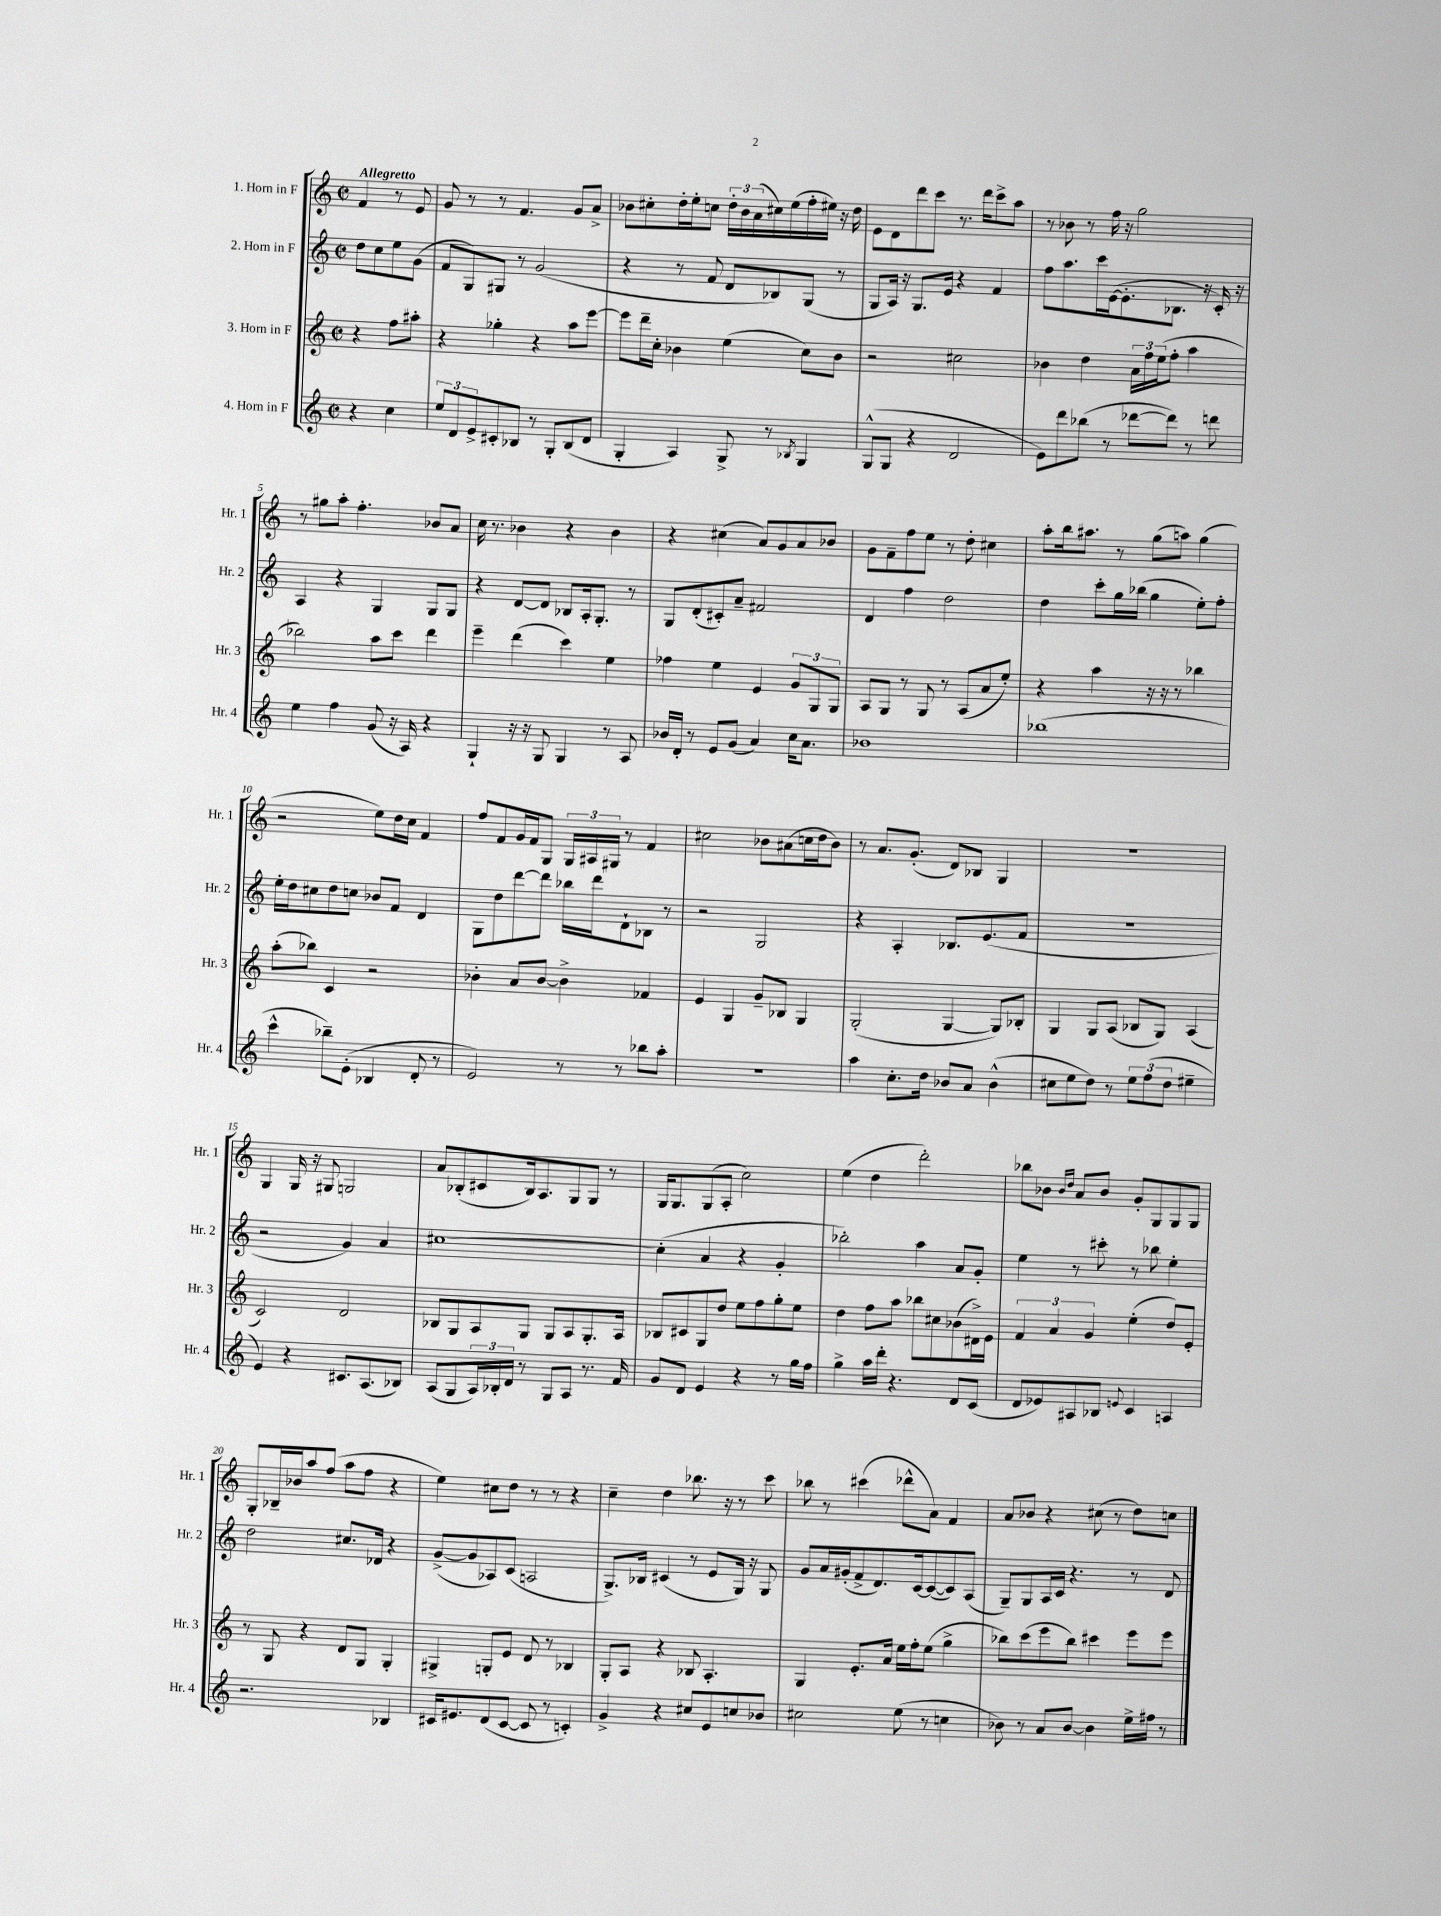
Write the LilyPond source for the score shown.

<<
\new StaffGroup <<
\new Staff = "s0" \with { instrumentName = "1. Horn in F" shortInstrumentName = "Hr. 1" } {
    \clef treble \key c \major \defaultTimeSignature \time 2/2 \partial 2 \tempo "Allegretto"
    f'4 r8 e'8 |
    g'8 r8 r8 f'4. g'8 a'8-> |
    bes'8 cis''8-. d''16-. e''16-. c''8 \tuplet 3/2 { d''16-. bes'16 a'16( } cis''16) e''16( f''16-. eis''16) r16 d''16 |
    e'8 d'8 d'''8 c'''8 r8. d'''16 c'''8-> a''8 |
    r8 bes'8 r8 f''16 r16 g''2 |
    r8 gis''8 a''8-. f''4.-. bes'8 a'8 |
    c''16 r8. bes'4 r4 bes'4 |
    r4 cis''4( a'8) g'8 a'8 bes'8 |
    g'8 f'8-- f''8 e''8 r8 d''8-. cis''4 |
    a''8-. b''16 ais''8. r8 g''8( a''8) g''4( |
    r2 e''8) d''16 c''16 f'4 |
    f''8 f'8 g'16 f'16 g8 \tuplet 3/2 { g16 ais16 gis16 } r8 f'4 |
    cis''2 bes'8 ais'8( c''16 d''16 bes'8) |
    r8 a'8. g'8.-.( d'8) bes8 g4 |
    R1 |
    g4 g16 r16 gis8 g2 |
    a'8 bes8-.( cis'8 bes16) a8. g8 g8 r8 |
    g16 g8. g8( a8-. c''2) |
    e''4( d''4 d'''2-.) |
    bes''8 bes'8 \grace { bes'16 d''16 } a'8 bes'8 g'8-. g8 g8 g8 |
    g8-. bes16-- bes'16 a''8 f''8( a''8 f''8 r4 |
    e''4) cis''8 d''8 r8 r8 r4 |
    c''4-- d''4 bes''8. r16 r8 c'''8 |
    bes''8 r8 cis'''4( des'''8-^ a'8) f'4 |
    a'8 bes'8 r4 cis''8( r8 d''8) c''8 \bar "|." |
}
\new Staff = "s1" \with { instrumentName = "2. Horn in F" shortInstrumentName = "Hr. 2" } {
    \clef treble \key c \major \defaultTimeSignature \time 2/2 \partial 2
    d''8 c''8 e''8 g'8( |
    f'8 g8) gis8 r8 g'2( |
    r4 r8 f'8 d'8 bes8) g8( r8 |
    g8 a16) r16 g8. e'16 r4 f'4 |
    f''8 a''8. c'''16 e'16~( e'8.-. bes8. r16 c'16-.) r16 |
    a4 r4 g4 g8 g8 |
    r4 d'8~ d'8 bes8 a16-. g8.-. r8 |
    g8 d'8-.( cis'8-.) a'8-- fis'2 |
    d'4 f''4 d''2 |
    d''4 c'''8-. g''16 bes''16( g''4 e''8-.) f''8-. |
    e''16-. d''16 cis''8 d''8 c''8 bes'8 f'8 d'4 |
    g8 d''8 d'''8~ d'''8 bes''16 d'''16 d'8-! bes8 r8 |
    r2 g2 |
    r4 a4-. bes8. e'8.( f'8 |
    r1 |
    r2 g'4) a'4 |
    cis''1~ |
    cis''4-.( a'4 r4 g'4-. |
    bes''2-.) a''4 a'8 g'8-. |
    e''4 r8 cis'''8-. r8 bes''8 e''4-. |
    d''2 cis''8. des'16 r4 |
    g'8~->( g'8 aes8) c'8( a2 |
    g8.->) bes16 cis'4( r8 e'8 g16) r16 g8 |
    g'8 a'16 gis'16-.( f'8-> d'8.) c'16~ c'8~( c'8) a8( |
    g8--) g8 a16 c'16 r4. r8 d'8 \bar "|." |
}
\new Staff = "s2" \with { instrumentName = "3. Horn in F" shortInstrumentName = "Hr. 3" } {
    \clef treble \key c \major \defaultTimeSignature \time 2/2 \partial 2
    r4 f''8 ais''8-. |
    r4 ges''4-. r4 a''8 e'''8~ |
    e'''8 d'''16-- c''16-. bes'4 e''4( c''8) bes'8 |
    r2 cis''2 |
    bes'4 d''4 \tuplet 3/2 { a'16 f''16 e''16( } f''8-. a''4 |
    bes''2) a''8 c'''8 d'''4 |
    e'''4-- d'''4( c'''4) e''4 |
    fes''4 e''4 e'4 \tuplet 3/2 { g'8 g8 g8 } |
    a8 g8 r8 g8 r8 a8( a'8 e''8-.) |
    r4 a''4 r16 r16 r8 bes''4 |
    a''8-.( bes''8) c'4 r2 |
    bes'4-. a'8 bes'8~ bes'4-> fes'4 |
    e'4 g4 g'8-- bes8 g4 |
    g2-.( g4~ g8) bes8-. |
    g4 g8 a8( bes8 g8) a4( |
    c'2) d'2 |
    bes8 g8 a8 g8 g8 a8 g8.-. a16 |
    bes8 cis'8 g8 d''8 e''8 f''8 g''8-. e''8 |
    d''4 f''8 a''8 bes''8 cis''8 bes'8( dis'16->) e'16 |
    \tuplet 3/2 { f'4 a'4 g'4 } e''4-.( d''8) e'8-. |
    r8 g8 r4 d'8 g8 g4-. |
    gis4-> g8-. e'8 d'8 r8 bes4 |
    g8-. a8 r4 bes8 a4.-. |
    g4 e'8.-. a'16 e''16 f''16-. e''8( g''4-> |
    bes''8) c'''8( e'''8 bes''8) cis'''4 e'''8 e'''8 \bar "|." |
}
\new Staff = "s3" \with { instrumentName = "4. Horn in F" shortInstrumentName = "Hr. 4" } {
    \clef treble \key c \major \defaultTimeSignature \time 2/2 \partial 2
    r4 c''4 |
    \tuplet 3/2 { e''8 d'8 e'8-> } cis'8-. bes8 r8 g8-. bes8( d'8 |
    g4-. a4) g8-> r8 \acciaccatura { bes8 } g4 |
    g8-^( g8 r4 d'2 |
    e'8) d'''8 bes''8( r8 des'''8~ des'''8) r8 d'''8 |
    e''4 f''4 g'8( r16 a16) r4 |
    g4-! r16 r16 g8 g4 r8 a8 |
    bes'16 d'16-. r8 e'8 g'8( a'4) c''16 a'8. |
    bes'1 |
    bes''1( |
    c'''4-^ bes''8--) e'8-.( bes4 d'8-. r8 |
    e'2) r8 r8 bes''8 a''8-. |
    R1 |
    a''4 c''8.-. d''16 bes'8 a'8 bes'4-^( |
    cis''8 e''8 d''8) r8 \tuplet 3/2 { e''8 f''8( d''8 } eis''4-- |
    e'4) r4 cis'8. a8.( bes8) |
    a8( g8 \tuplet 3/2 { a16) bes16-. d'16 } r8 g8 a8 r8. f'16 |
    g'8 d'8 e'4 r4 r8 g''16 f''16 |
    g''4-> a''16 d'''16-. r4. d'8 c'8( |
    d'8 ees'8) ais8 bes8 \appoggiatura { e'8 } c'4 a4 |
    r2. bes4 |
    cis'16 eis'8. d'8( cis'8~ cis'8 r8 c'4-.) |
    g'4-> r4 cis''8 e'8 c''8 bes'8 |
    cis''2 e''8( r8 c''4 |
    bes'8) r8 a'8 bes'8~ bes'4 e''16-> fis''16 r8 \bar "|." |
}
>>
>>
